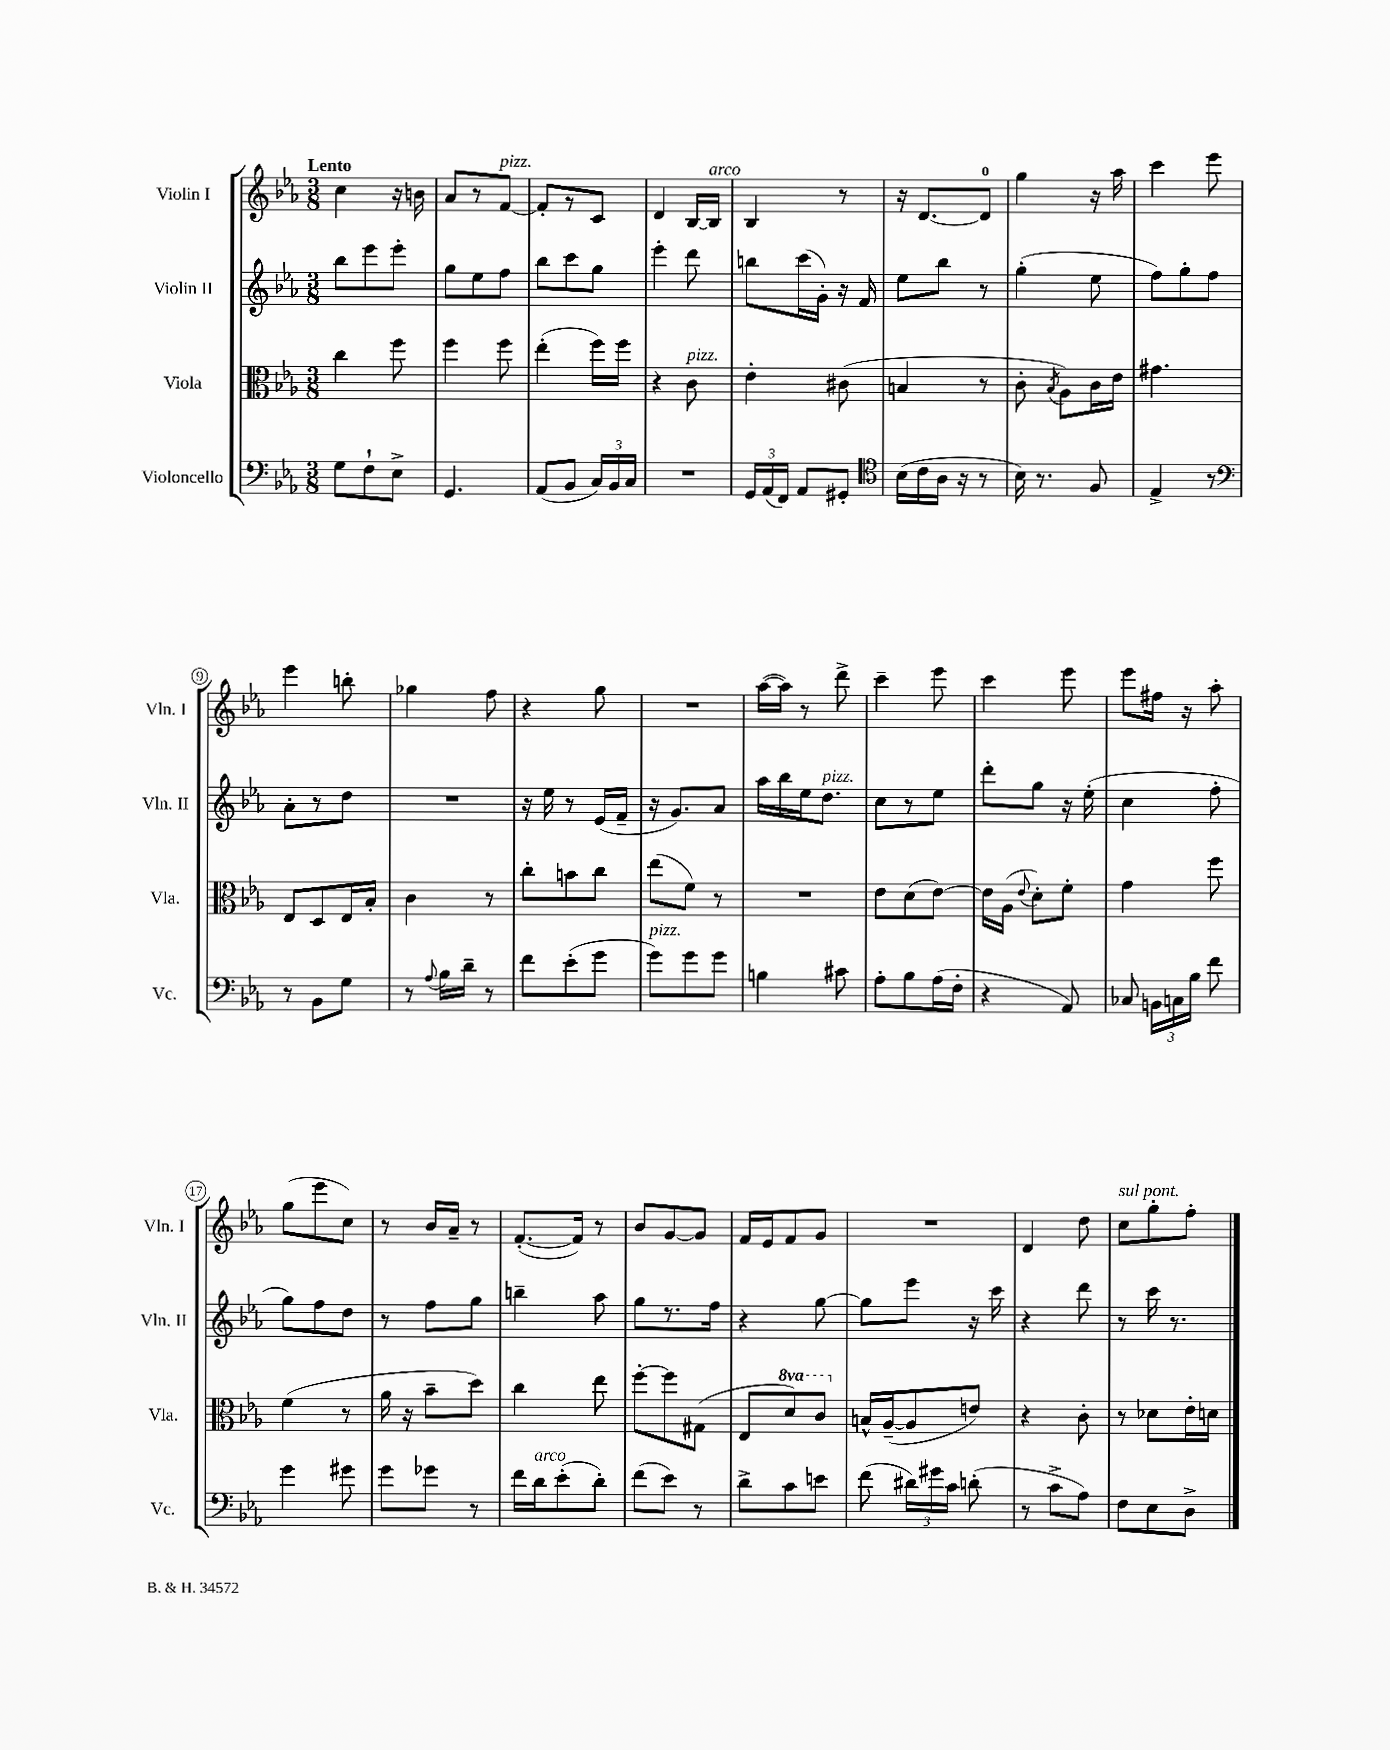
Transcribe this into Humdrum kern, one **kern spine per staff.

**kern	**kern	**kern	**kern
*staff4	*staff3	*staff2	*staff1
*clefF4	*clefC3	*clefG2	*clefG2
*k[b-e-a-]	*k[b-e-a-]	*k[b-e-a-]	*k[b-e-a-]
*M3/8	*M3/8	*M3/8	*M3/8
8G\L	4cc\	8bb-\L	4cc\
8F`\	.	8eee-\	.
8E-^\J	8ff\	8eee-'\J	16r
.	.	.	16b\
=	=	=	=
4.GG/	4ff\	8gg\L	8a-/L
.	.	8ee-\	8r
.	8ff\	8ff\J	[8f/J
=	=	=	=
(8AA-/L	(4ee-'\	8bb-\L	8f'/]L
8BB-/J	.	8ccc\	8r
24C/LL)	16ff\LL)	8gg\J	8c/J
24BB-/	.	.	.
.	16ff\JJ	.	.
24C/JJ	.	.	.
=	=	=	=
4.r	4r	4eee-'\	4d/
.	8c\	8ddd\	[16B-/LL
.	.	.	16B-/]JJ
=	=	=	=
24GG/LL	4e-'\	8bb\L	4B-/
(24AA-/	.	.	.
24FF/JJ)	.	.	.
8AA-/L	.	(16ccc\L	.
.	.	16g'\JJ)	.
8GG#'/J	(8c#\	16r	8r
.	.	16f/	.
=	=	=	=
*clefC4	*	*	*
(16B-\LL	4B/	8ee-\L	16r
16c\	.	.	[8.d/L
16A-\JJ	.	8bb-\J	.
16r	.	.	.
8r	8r	8r	8d/]J
=	=	=	=
16B-\)	8c'\	(4gg'\	4gg\
8.r	.	.	.
.	8qB-/	.	.
.	8A-\L)	.	.
8F/	16c\L	8ee-\	16r
.	16e-\JJ	.	16aa-\
=	=	=	=
4E-^/	4.g#\	8ff\L)	4ccc\
.	.	8gg'\	.
8r	.	8ff\J	8eee-\
=	=	=	=
*clefF4	*	*	*
8r	8E-/L	8a-'\L	4eee-\
8BB-\L	8D/	8r	.
8G\J	16E-/L	8dd\J	8bb'\
.	16B-'/JJ	.	.
=	=	=	=
8r	4c\	4.r	4gg-\
8qqA-/	.	.	.
16B-\LL	.	.	.
16d~\JJ	.	.	.
8r	8r	.	8ff\
=	=	=	=
8f\L	8cc'\L	16r	4r
.	.	16ee-\	.
(8e-'\	8b\	8r	.
8g\J	8cc\J	(16e-/LL	8gg\
.	.	16f~/JJ	.
=	=	=	=
8g\L)	(8ee-\L	16r	4.r
.	.	8.g/L)	.
8g\	8f\J)	.	.
8g\J	8r	8a-/J	.
=	=	=	=
4B\	4.r	16aa-\LL	([16aa-\LL
.	.	16bb-\	16aa-\]JJ)
.	.	16ee-\J	8r
.	.	8.dd\J	.
8c#\	.	.	8ddd^\
=	=	=	=
8A-'\L	8e-\L	8cc\L	4ccc~\
8B-\	(8d\	8r	.
(16A-\L	[8e-\J)	8ee-\J	8eee-\
16F'\JJ	.	.	.
=	=	=	=
4r	16e-\]LL	8ddd'\L	4ccc\
.	(16A-\JJ	.	.
.	8qqe-/	.	.
.	8d'\L)	8gg\J	.
8AA-/)	8f'\J	16r	8eee-\
.	.	(16ee-'\	.
=	=	=	=
8C-/	4g\	4cc\	8eee-\L
24BB\LL	.	.	16ff#\Jk
24C\	.	.	.
.	.	.	16r
24B-\JJ	.	.	.
8f\	8ff\	8ff'\	8aa-'\
=	=	=	=
4g\	(4f\	8gg\L)	(8gg\L
.	.	8ff\	8eee-\
8g#\	8r	8dd\J	8cc\J)
=	=	=	=
8g\L	16a-\	8r	8r
.	16r	.	.
8g-\J	8b-~\L	8ff\L	16b-/LL
.	.	.	16a-~/JJ
8r	8dd\J)	8gg\J	8r
=	=	=	=
16f\LL	4cc\	4bb~\	([8.f'/L
16d\J	.	.	.
(8e-'\	.	.	.
.	.	.	16f/]Jk)
8d'\J)	8ee-\	8aa-\	8r
=	=	=	=
(8f\L	[8ff'\L	8gg\L	8b-/L
8e-\J)	8ff\]	8.r	[8g/
8r	(8G#\J	.	8g/]J
.	.	16ff\Jk	.
=	=	=	=
8d^\L	8E-/L	4r	16f/LL
.	.	.	16e-/J
8c\	8dd/)	.	8f/
8e\J	8cc/J	[8gg\	8g/J
=	=	=	=
(8f\	16B^^/LL	8gg\]L	4.r
.	([16A-~/J	.	.
24d#\LL)	8A-/]	8eee-\J	.
24g#\	.	.	.
24c\JJ	.	.	.
(8d'\	8e/J)	16r	.
.	.	16ccc\	.
=	=	=	=
8r	4r	4r	4d/
8c^\L	.	.	.
8A-\J)	8c'\	8ddd\	8dd\
=	=	=	=
8F\L	8r	8r	8cc\L
8E-\	8d-\L	16ccc\	8gg'\
.	.	8.r	.
8D^\J	16e-'\L	.	8ff'\J
.	16d\JJ	.	.
==	==	==	==
*-	*-	*-	*-
